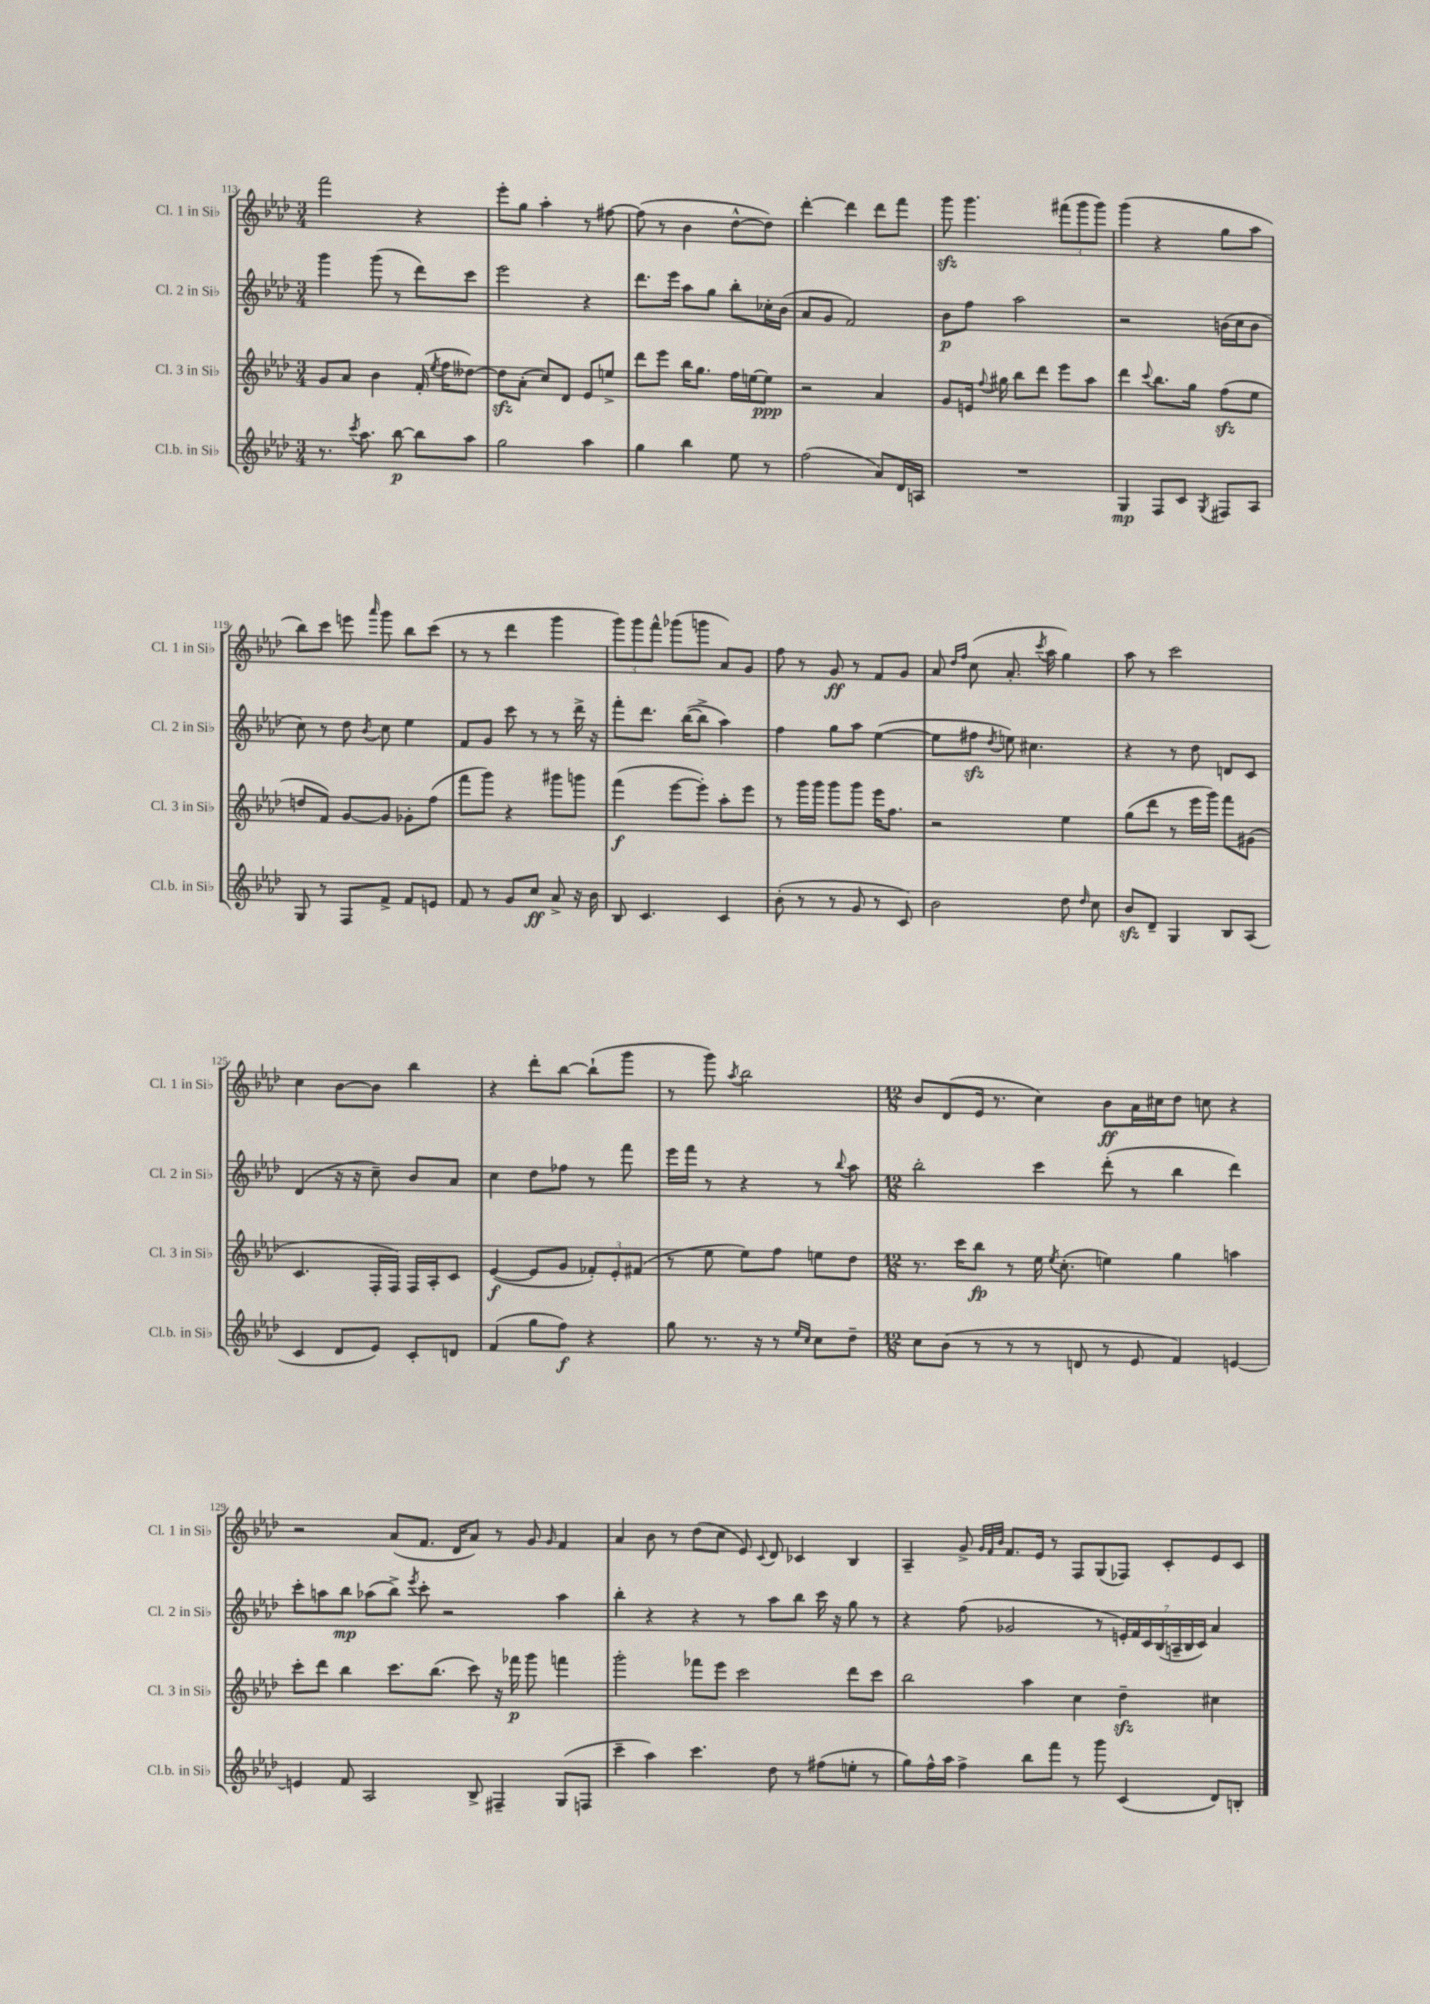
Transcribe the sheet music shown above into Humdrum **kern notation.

**kern	**kern	**kern	**kern
*staff4	*staff3	*staff2	*staff1
*clefG2	*clefG2	*clefG2	*clefG2
*k[b-e-a-d-]	*k[b-e-a-d-]	*k[b-e-a-d-]	*k[b-e-a-d-]
*M3/4	*M3/4	*M3/4	*M3/4
8.r	8g	4ggg	2fff
.	8a-	.	.
8qccc	.	.	.
8.aa-	.	.	.
.	4b-	(8ggg	.
[8bb-	.	8r	.
8bb-]	(16f'	8ddd-)	4r
.	8qee-	.	.
.	16ff	.	.
8aa-	[8dd--)	8ccc	.
=	=	=	=
2gg	8dd--]	2eee-	8eee-'
.	(8a-'	.	8gg
.	8cc)	.	4aa-'
.	8d-	.	.
4aa-	8e-	4r	8r
.	8ee^	.	[8ff#
=	=	=	=
4gg	8ddd-	8.ddd-	(8ff#]
.	8eee-	.	8r
.	.	16eee-	.
4bb-	16bb-	8aa-	4b-
.	8.gg	.	.
.	.	8gg	.
8ee-	16ff	8bb-'	[8dd-^^
.	[16ee	.	.
8r	8ee]	16cc-'	8dd-])
.	.	(16b-	.
=	=	=	=
(2ff	2r	8a-	[4ddd-'
.	.	8g	.
.	.	2f)	4ddd-]
8a-)	4a-	.	8ddd-
16d-	.	.	8fff
16A	.	.	.
=	=	=	=
2.r	8g	8b-	8ggg
.	16e	8ff	4.ggg
.	8qqff	.	.
.	16gg#	.	.
.	8bb-	2aa-	.
.	8ddd-	.	.
.	8eee-	.	(12fff#
.	.	.	12ggg
.	8aa-	.	.
.	.	.	12ggg)
=	=	=	=
4G	4ddd-	2r	(4ggg
.	8qqccc	.	.
8F	8.bb-	.	4r
8c	.	.	.
.	16gg	.	.
8qG	.	.	.
8F#	(8ff	(16b	8gg
.	.	16cc	.
8A-	8ee-	8b	8aa-
=	=	=	=
8G	8dd	8cc)	8bb-)
8r	8f)	8r	8ccc
8F	[8g	8dd-	8eee
.	.	8qb-	16qqaaa-
8f^	8g]	8cc	8ggg
8f	8g-'	4ee-	8bb-
8e	(8ff	.	(8ccc
=	=	=	=
8f	8fff	8f	8r
8r	8ggg)	8g	8r
8g	4r	8ccc	4ddd-
8cc	.	8r	.
8a-^	8ggg#	8r	4ggg
16r	8ggg	16ddd-^	.
16b-	.	16r	.
=	=	=	=
8B-	(4fff	8fff'	12ggg)
.	.	.	12ggg
4.c	.	8.ddd-	.
.	.	.	12fff^^
.	[8eee-	.	(8ggg-
.	.	([16bb-	.
.	8eee-'])	8bb-^]	8ggg
4c	8aa-'	4aa-)	8a-)
.	8eee-	.	8g
=	=	=	=
(8b-'	8r	4ff	8ff
8r	16ggg	.	8r
.	16ggg	.	.
8r	8ggg	8gg	8g
8g	8ggg	8aa-	8r
8r	16eee-	([4ee-	8f
.	8.ff	.	.
8c)	.	.	8g
=	=	=	=
2b-	2r	8ee-]	8a-
.	.	.	16qqdd-
.	.	.	16qqff
.	.	8ff#	(8cc
.	.	8qdd-	.
.	.	8ee)	8.a-'
.	.	4.cc#	.
.	.	.	8qccc
.	.	.	16aa-
8dd-	4ee-	.	4gg)
16qqdd-	.	.	.
8cc	.	.	.
=	=	=	=
8b-	(8gg	4r	8aa-
8d-~	8ddd-	.	8r
4G	8r	8r	2ccc
.	16eee-	8dd-	.
.	16ggg)	.	.
8B-	8fff	8d	.
(8A-	(8g#	8c	.
=	=	=	=
4c	4.c	(4d-	4cc
8d-	.	16r	[8b-
.	.	16r	.
8e-)	16F'	8cc~)	8b-]
.	16F)	.	.
8c'	16F	8b-	4bb-
.	16A-'	.	.
8d	8c	8a-	.
=	=	=	=
(4f	([4e-	4cc	4r
8gg	8e-]	8dd-	8ddd-'
8ff)	8g	8ff-	[8bb-
4r	12f-')	8r	(8bb-`]
.	12e-'	.	.
.	.	8fff	8ggg
.	(12f#	.	.
=	=	=	=
8gg	8r	16eee-	8r
.	.	16fff	.
8.r	8ee-	8r	8ggg)
.	.	.	8qaa-
.	8ee-)	4r	2bb-
16r	.	.	.
8r	8ff	.	.
16qqee-	.	.	.
16qqcc	.	.	.
8cc	8ee	8r	.
.	.	8qqbb-	.
8dd-~	8dd-	8aa-	.
=	=	=	=
*M12/8	*M12/8	*M12/8	*M12/8
8cc	8.r	2bb-'	8b-
(8b-	.	.	(8d-
.	16ccc	.	.
8r	8bb-	.	16e-
.	.	.	8.r
8r	8r	.	.
8r	16ee-	4ccc	4cc)
.	8qee-	.	.
.	(8.cc'	.	.
8d	.	.	.
8r	4ee)	(8ddd-'	8b-
8e-	.	8r	16a-
.	.	.	16cc#
4f)	4gg	4bb-	8dd-
.	.	.	8cc
[4e	4aa	4ddd-)	4r
=	=	=	=
4e]	8ccc'	8ccc'	2r
.	8ddd-	8aa	.
8f	4bb-	8bb-	.
2A-	.	(8aa-	.
.	8.ccc	8bb-^)	(8a-
.	.	8qeee-	.
.	.	8ccc'	8.f
.	(8.bb-	.	.
.	.	2r	.
.	.	.	16d-
8B-^	8ccc)	.	8a-)
4F#~	16r	.	8r
.	16fff-	.	.
.	8ggg	.	8g
.	.	.	16qqg
(8G	4fff	4aa-	4f
8F	.	.	.
=	=	=	=
4ccc~	2ggg'	4bb-'	4a-
4aa-)	.	4r	8b-
.	.	.	8r
4.ccc	8fff-	4r	(8dd-
.	8eee-	.	8cc
.	2ccc	8r	8e-)
.	.	.	8qqc
8dd-	.	8aa-	8d-
8r	.	8bb-	4c-
(8ff#	.	16ccc	.
.	.	16r	.
8ee'	8ddd-	8gg	4B-
8r	8ccc	8r	.
=	=	=	=
8gg)	2bb-	4r	4A-~
16ff^^	.	.	.
16aa-	.	.	.
4ff^	.	(8ff	8g^
.	.	.	32qqg
.	.	.	32qqf
.	.	.	32qqb-
.	.	2g-	8.f
8bb-	4aa-	.	.
.	.	.	16e-
8fff	.	.	8r
8r	4cc	.	8F
8ggg	.	8r	(8G
(4c	4dd-~	28e')	8F-)
.	.	28f	.
.	.	28c	.
.	.	(28B-	.
.	.	.	8c'
.	.	28A~	.
.	.	28B-	.
.	.	28c)	.
8d-)	4cc#	4a-	8e-
8B'	.	.	8c
==	==	==	==
*-	*-	*-	*-
